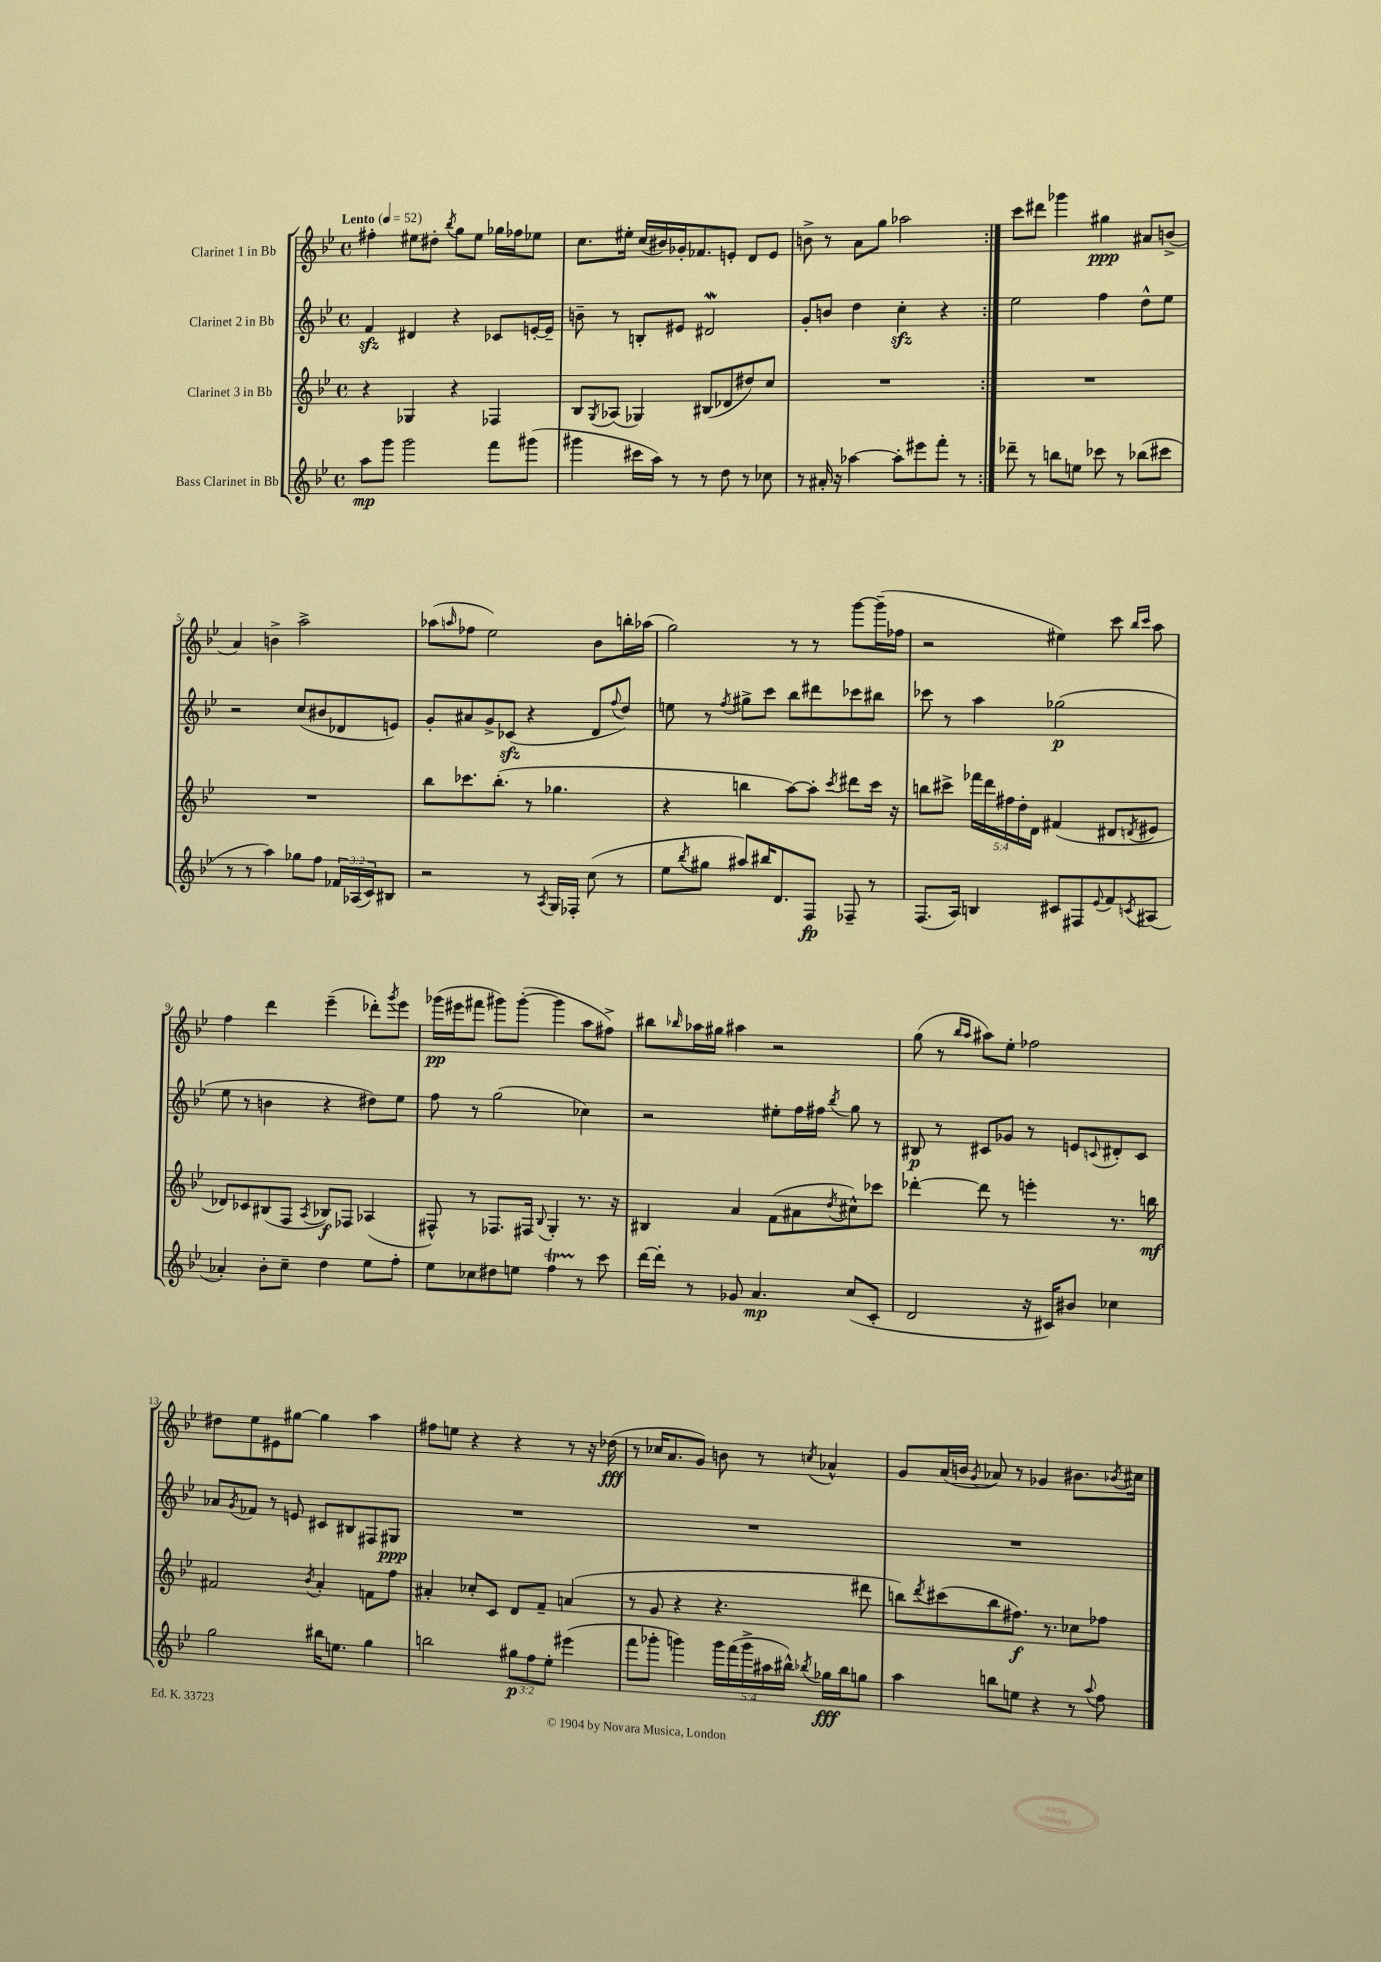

**kern	**kern	**kern	**kern
*staff4	*staff3	*staff2	*staff1
*clefG2	*clefG2	*clefG2	*clefG2
*k[b-e-]	*k[b-e-]	*k[b-e-]	*k[b-e-]
*M4/4	*M4/4	*M4/4	*M4/4
*met(c)	*met(c)	*met(c)	*met(c)
*MM52	*MM52	*MM52	*MM52
8aa	4r	4f	4ff#'
8ggg	.	.	.
2ggg	4G-	4d#	8ee#
.	.	.	8dd#'
.	.	.	8qbb-
.	4r	4r	8gg
.	.	.	8ee#
8fff	4F-	8c-	16gg-
.	.	.	16ff-
(8ggg#	.	[16e'	8ee-
.	.	16e~]	.
=	=	=	=
4ggg#	8B-	8b~	8.cc
.	8qG	.	.
.	(8A-	8r	.
.	.	.	16ee#'
16ccc#	4G-)	8B'	(16cc
16aa)	.	.	16b#)
8r	.	8e#	16g-'
.	.	.	8.f-
8r	(8B#	2d#	.
8dd	8d-	.	8e'
8r	8dd#)	.	8d
8cc-	8cc	.	8e
=	=	=	=
8r	1r	8g'	8b^
16a#'	.	8b	8r
16r	.	.	.
[4aa-	.	4dd	8a
.	.	.	8gg
8aa-']	.	4cc'	2aa-
8eee#	.	.	.
8fff'	.	4r	.
8r	.	.	.
=:|!	=:|!	=:|!	=:|!
8ddd-~	1r	2ee-	8ccc
8r	.	.	8ddd#
8bb	.	.	4ggg-
8ee	.	.	.
8ccc-	.	4ff	4gg#
8r	.	.	.
(8bb-	.	8dd^^	8a#
8ccc#	.	8ee-	(8b^
=	=	=	=
8r	1r	2r	4a)
8r	.	.	.
4aa)	.	.	4b^
8gg-	.	(8cc	2aa^
8ff	.	8b#	.
24f-	.	8d-	.
(24A-	.	.	.
24c)	.	.	.
8B#	.	8e)	.
=	=	=	=
2r	8bb-	8g'	(8aa-
.	.	.	16qqaa
.	8.ccc-	8a#	8ff-
.	.	8g^	2ee-)
.	(8.bb-'	.	.
.	.	(8c-	.
8r	8r	4r	.
8qA	.	.	.
16G	4.gg-	.	.
16F-'	.	.	.
(8cc	.	8d	8b-
.	.	8qqff	.
8r	.	8dd)	16bb'
.	.	.	(16aa-
=	=	=	=
8ee-	4r	8ee	2gg)
8qbb-	.	.	.
8gg#	.	8r	.
.	.	8qff	.
8aa#)	4bb	8gg#^	.
16bb#	.	8ccc	.
8.d	.	.	.
.	[8aa)	8bb-	8r
8F	8aa']	8ddd#	8r
.	8qccc	.	.
8F-~	8ddd#	8ccc-	[8ggg
8r	16ccc	8bb#	(16ggg~]
.	16r	.	16ff-
=	=	=	=
(8.F	8bb	8ccc-	2r
.	8ccc#^	8r	.
16A)	.	.	.
4B	20fff-	4aa	.
.	20ddd	.	.
.	20ff#	.	.
.	20dd'	.	.
.	20d	.	.
8c#	(4f#	(2gg-	4ee#)
8F#	.	.	.
8qqe-	.	.	.
8f	8d#	.	8ccc
.	.	.	16qqbb-
8qc	8qd	.	16qqccc
(8A#	8e#	.	8aa
=	=	=	=
4a-')	8d-)	8ee-	4ff
.	8c-	8r	.
8b-'	(8B#	4b	4ddd
8cc~	8F	.	.
.	8qA	.	.
4dd	8B-)	4r	(4eee-~
.	8F-	.	.
8ee-	(4A-	8dd#)	8ddd-')
.	.	.	8qggg
8ff'	.	8ee-	8eee-
=	=	=	=
8ee-	8F#^^)	8ff	(16ggg-
.	.	.	16eee#
8cc-	8r	8r	8fff#
8dd#	8.F-	(2gg	8ggg#)
8ee	.	.	([8ggg#'
.	16F#	.	.
.	8qqB-	.	.
4ff	4G'	.	4ggg#]
8r	8.r	4cc-)	8aa
8ccc	.	.	8ff#^)
.	16r	.	.
=	=	=	=
[16ddd	4B#	2r	8bb#
16ddd']	.	.	.
.	.	.	16qqbb-
8r	.	.	16aa-
.	.	.	16gg#
8g-	4a	.	4aa#
4.a	.	.	.
.	(8f	8ee#'	2r
.	8a#	16ff	.
.	.	16ff#	.
.	8qdd	8qbb-	.
(8cc	8cc#^^)	8gg	.
8c'	8ccc-	8r	.
=	=	=	=
2d	[4ddd-'	8B#	(8gg
.	.	8r	8r
.	.	.	16qqbb-
.	.	.	16qqaa
.	8ddd-]	8c#	8aa#)
.	8r	8g-	8ee-'
16r	4eee'	8r	2ff-
16c#)	.	.	.
8b#	.	8e	.
.	.	8qqc	.
4cc-	8.r	8d#'	.
.	.	8c	.
.	16bb	.	.
=	=	=	=
2gg	2f#	8a-	8dd#
.	.	8qg	.
.	.	8f-	8ee-
.	.	8r	8e#
.	.	8e	[8gg#
.	8qb-	.	.
16bb#	4a'	8c#	4gg#]
8.ee	.	.	.
.	.	8B#	.
4gg	8f	8F#	4aa
.	8ff	8G#	.
=	=	=	=
2bb	4a#'	1r	8ff#
.	.	.	8ee
.	8cc-'	.	4r
.	8c	.	.
12gg#	8d	.	4r
12ff	.	.	.
.	8f~	.	.
12ee-'	.	.	.
(4eee#	(4a	.	8r
.	.	.	16r
.	.	.	(16dd-
=	=	=	=
8fff	8r	1r	8r
8ggg-'	8g	.	16cc-
.	.	.	8.a
4ggg)	4r	.	.
.	.	.	8g)
20ggg	4.r	.	8b
(20fff	.	.	.
20ggg^	.	.	.
.	.	.	8r
20aa#	.	.	.
20bb#^^)	.	.	.
8qbb-	.	.	8qcc
16gg-	.	.	4a-^^
16bb-	.	.	.
8gg	8ddd#	.	.
=	=	=	=
4aa	8bb)	1r	8g
.	8qddd	.	.
.	(8ccc#	.	(16a
.	.	.	16b
.	.	.	8qg
8bb	8bb	.	8a-)
8ee	8.ff#)	.	8r
4r	.	.	4g-
.	8.r	.	.
8r	8cc-	.	8.b#
8qqaa	.	.	.
8ff	8ff-	.	.
.	.	.	8qb-
.	.	.	16cc#
==	==	==	==
*-	*-	*-	*-
